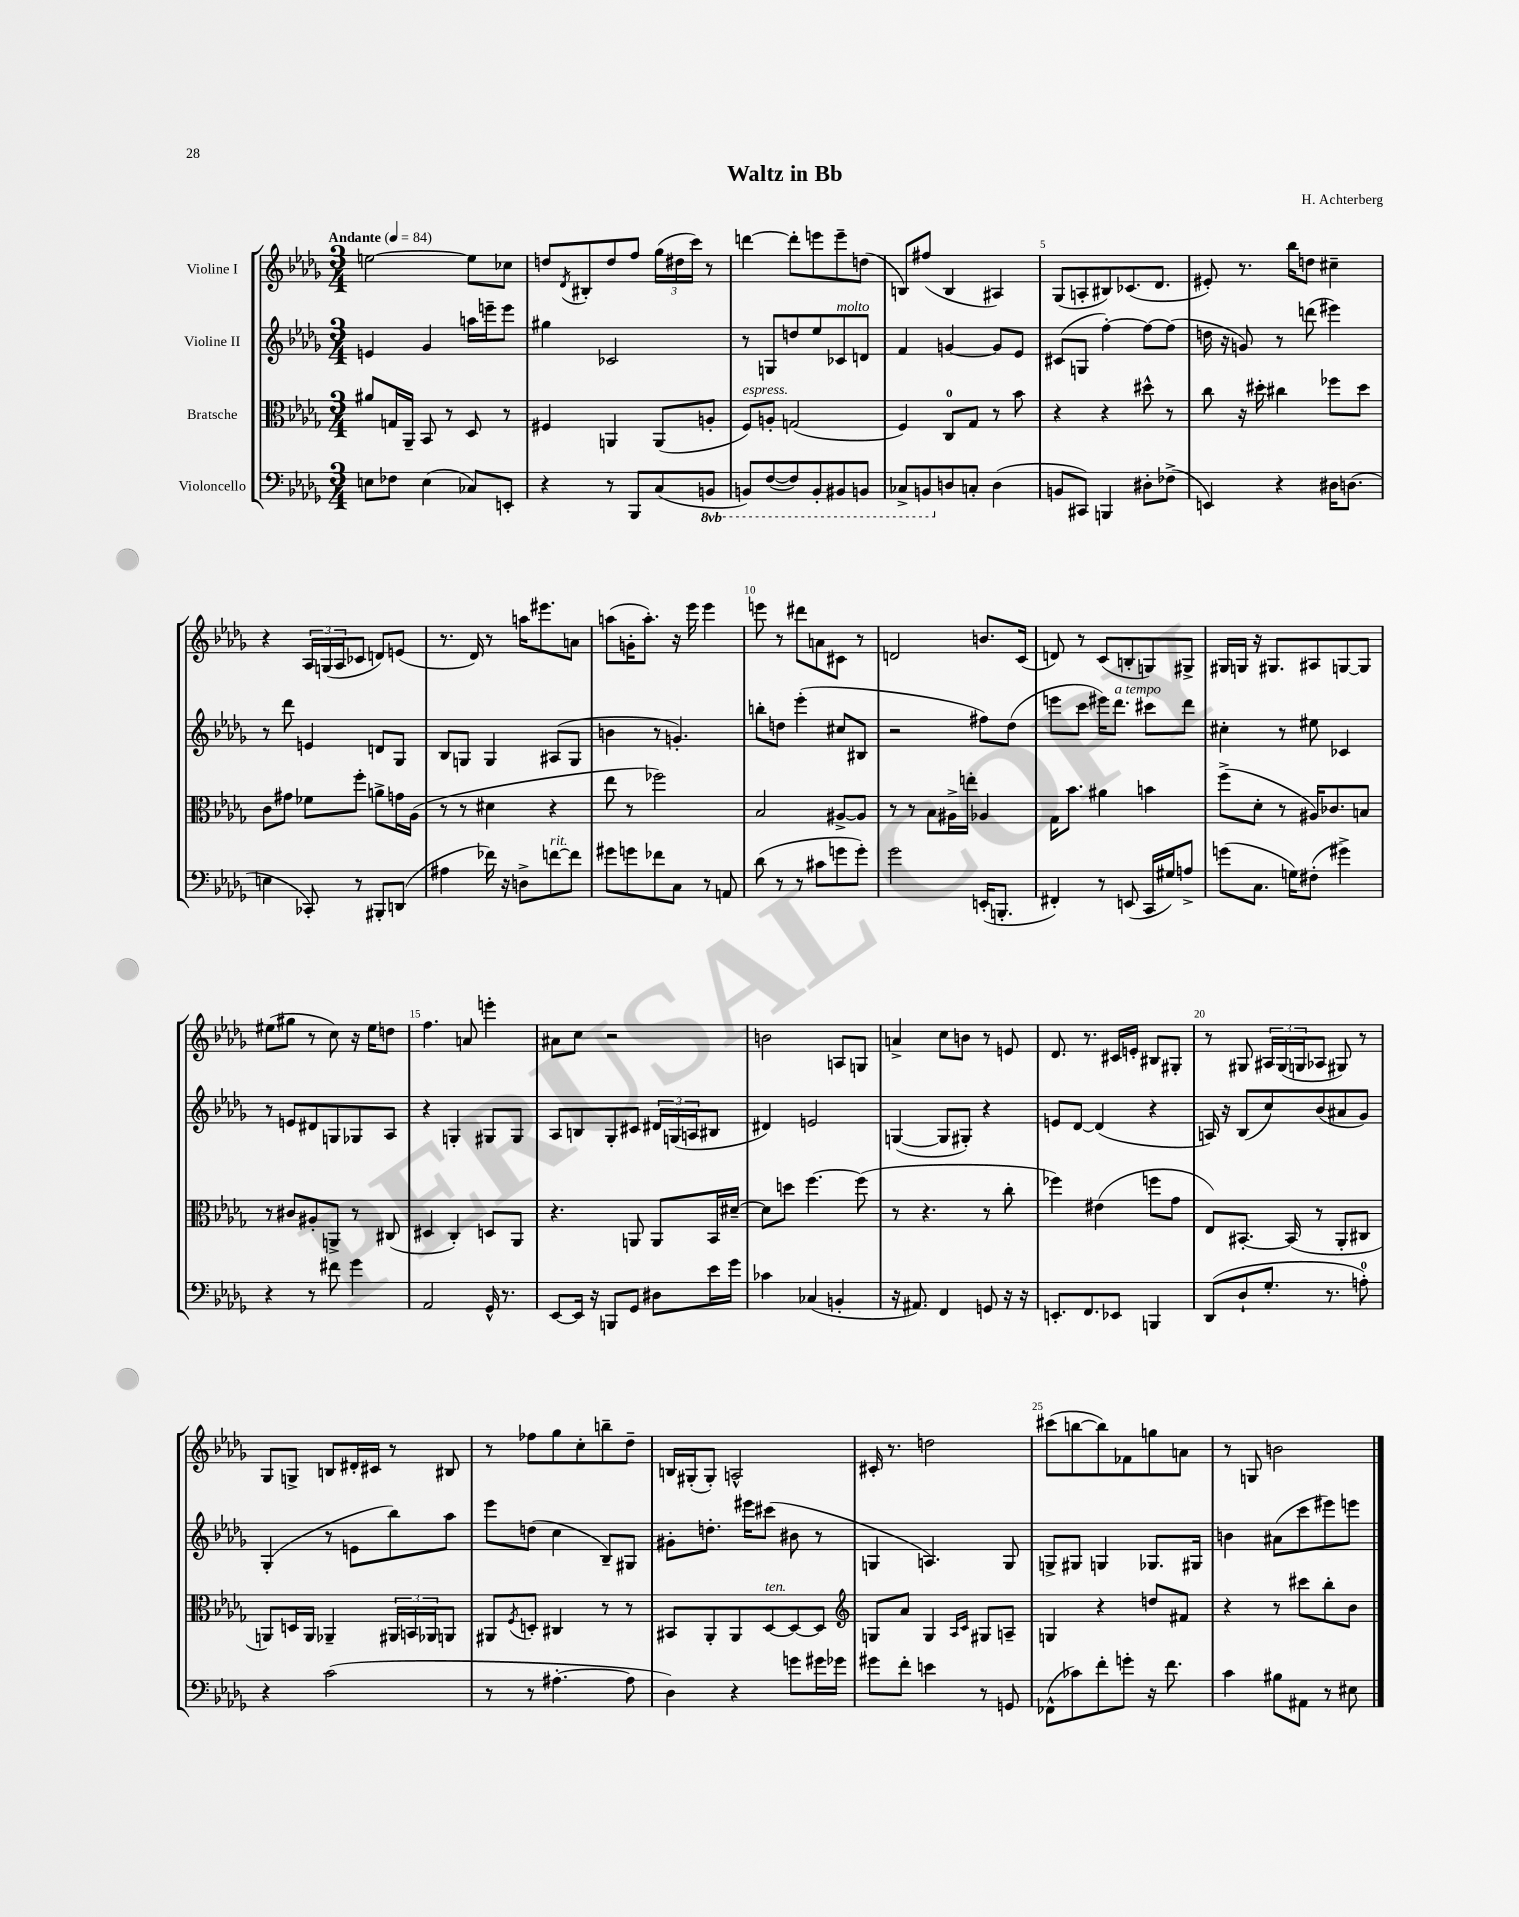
\header { title = "Waltz in Bb" composer = "H. Achterberg" }
<<
\new StaffGroup <<
\new Staff = "s0" \with { instrumentName = "Violine I" } {
    \clef treble \key des \major \numericTimeSignature \time 3/4 \tempo "Andante" 4 = 84
    e''2~ e''8 ces''8 |
    d''8 \acciaccatura { des'8 } bis8-. d''8 f''8 \tuplet 3/2 { ges''16( dis''16 c'''16) } r8 |
    d'''4~ d'''8-. e'''8 e'''8-- d''8( |
    b8) fis''8( b4 ais4) |
    ges8( a8-. bis8) ces'8.( des'8. |
    eis'8-.) r8. bes''16 d''8 cis''4-- |
    r4 \tuplet 3/2 { aes16 g16( aes16 } ces'8 d'8) e'8( |
    r8. des'16) r8 a''16 eis'''8. a'8 |
    a''8( g'16-. a''8.-.) r16 ees'''16 ees'''4 |
    e'''8 r8 dis'''8 a'8 cis'8 r8 |
    d'2 b'8. c'16( |
    d'8) r8 c'8( b8-. g8) gis8-> |
    gis16 g16 r16 gis8. ais8 g8~ g8 |
    eis''8( gis''8 r8 c''8) r16 eis''16 d''8 |
    f''4. a'8 e'''4-. |
    ais'8 c''8 r2 |
    b'2 a8 g8 |
    a'4-> c''8 b'8 r8 e'8 |
    des'8. r8. cis'16 e'16-. bis8 gis8-. |
    r8 gis8 \tuplet 3/2 { ais16 gis16( g16 } aes8 gis8) r8 |
    ges8 g8-> b8 dis'16-. cis'16 r8 bis8 |
    r8 fes''8 ges''8 c''8-. b''8-- des''8-- |
    b16 gis16-.( gis8-.) a2-^ |
    cis'16-. r8. d''2 |
    cis'''8( b''8~ b''8) fes'8 g''8 a'8 |
    r8 g8 b'2 \bar "|." |
}
\new Staff = "s1" \with { instrumentName = "Violine II" } {
    \clef treble \key des \major \numericTimeSignature \time 3/4
    e'4 ges'4 a''16 e'''16-- e'''8 |
    gis''4 ces'2 |
    r8 g8 d''8 ees''8 ces'8^\markup { \italic "molto" } d'8 |
    f'4 g'4~ g'8 ees'8 |
    cis'8( g8 f''4~-.) f''8~ f''8( |
    d''16 r16 g'8) r8 d'''8( eis'''4) |
    r8 des'''8 e'4 d'8 ges8 |
    bes8 g8 g4 ais8( g8 |
    b'4 r8 g'4.-.) |
    b''8-. d''8 ees'''4-.( cis''8 bis8 |
    r2 fis''8) des''8( |
    e'''8 c'''8 eis'''16) des'''8.^\markup { \italic "a tempo" } cis'''8 des'''8 |
    cis''4-. r8 eis''8 ces'4 |
    r8 e'8 dis'8 g8 ges8 aes8 |
    r4 g4-. gis8 gis8 |
    aes8 b8 ges8-. cis'8 \tuplet 3/2 { dis'16 g16( a16 } bis8 |
    dis'4) e'2 |
    g4~( g8 gis8-.) r4 |
    e'8 des'8~ des'4( r4 |
    a16) r16 bes8( c''8) bes'8( ais'8 ges'8) |
    ges4-.( r8 e'8 bes''8) aes''8 |
    ees'''8 d''8( c''4 bes8--) gis8 |
    gis'8-. d''8.-. eis'''16 cis'''8( bis'8 r8 |
    g4 a4.) g8 |
    g8-> gis8 g4 ges8. gis16 |
    b'4 ais'8( c'''8 eis'''8) e'''8 \bar "|." |
}
\new Staff = "s2" \with { instrumentName = "Bratsche" } {
    \clef alto \key des \major \numericTimeSignature \time 3/4
    ais'8 g16 aes,16-- bes,8 r8 des8 r8 |
    fis4 a,4 a,8( a8-. |
    f8^\markup { \italic "espress." }) a8-. g2( |
    f4) c8-0 ges8 r8 bes'8 |
    r4 r4 dis''8-^ r8 |
    c''8 r16 dis''16-. cis''4 fes''8 dis''8 |
    c'8 gis'8 fes'8 f''8-. a'8-> g'16 aes16( |
    r8 r8 dis'4 r4 |
    ees''8 r8 fes''2) |
    bes2 ais8~-> ais8 |
    r8 r8 bes8 ais16-> e''16-. aes4 |
    ges16 bes'8. ais'4 b'4 |
    f''8->( des'8-. r8 ais16) ces'8. b8 |
    r8 cis'8 ais8-. a,8-> r8 cis8( |
    dis4 c4-.) d8 aes,8 |
    r4. a,8 a,8 bes,16 dis'16~-- |
    dis'8 d''8 f''4.~ f''8( |
    r8 r4. r8 c''8-. |
    fes''4) eis'4( f''8 ges'8 |
    ees8) bis,8.~-. bis,16( r8 aes,8-. cis8 |
    a,8) d16 a,16 aes,4-- \tuplet 3/2 { ais,16 b,16 aes,16 } a,8 |
    ais,8 \acciaccatura { f8 } d8-. cis4 r8 r8 |
    bis,8 aes,8-. aes,8 des8~^\markup { \italic "ten." } des8~ des8 |
    \clef treble g8 aes'8 g4 \grace { aes16 c'16 } gis8 a8-- |
    g4 r4 d''8 fis'8 |
    r4 r8 cis'''8 bes''8-. bes'8 \bar "|." |
}
\new Staff = "s3" \with { instrumentName = "Violoncello" } {
    \clef bass \key des \major \numericTimeSignature \time 3/4 \set Staff.ottavationMarkups = #ottavation-simple-ordinals
    e8 fes8 e4( ces8) e,8-. |
    r4 r8 bes,,8 c8( \ottava #-1 b,,8 |
    b,,8) f,8~( f,8) b,,8-. bis,,8 b,,8 |
    ces,8-> b,,8 \ottava #0 d8 c!8-. d4( |
    b,8 cis,8) b,,4 dis8-. fes8->( |
    e,4) r4 dis16 d8.( |
    e4 ces,8-.) r8 bis,,8-. d,8( |
    ais4 fes'16) r16 d8-> f'8~^\markup { \italic "rit." } f'8 |
    gis'8 g'8 fes'8 c8 r8 a,8 |
    des'8( r8 r8 cis'8 g'8 g'8-.) |
    ges'2 e,16-.( b,,8.-. |
    fis,4-.) r8 e,8( c,16 gis16) a8-> |
    g'8( c8. g16) fis8-.( gis'4->) |
    r4 r8 fis'8 ges'4 |
    aes,2 ges,16-^ r8. |
    ees,8~ ees,16 r16 b,,8 ges,8 dis8 ees'16 ges'16 |
    ces'4 ces4( b,4-. |
    r16 ais,8.) f,4 g,8 r16 r16 |
    e,8.-. f,8. ees,8 b,,4 |
    des,8( des8-! ges8.-. r8. a8-0-.) |
    r4 c'2( |
    r8 r8 ais4.~-. ais8 |
    des4) r4 g'8 gis'16 ges'16 |
    gis'8 f'8-. e'4 r8 g,8 |
    fes,8-^( ces'8) f'8-. g'8-. r16 f'8. |
    c'4 bis8 ais,8 r8 eis8 \bar "|." |
}
>>
>>
\layout { \context { \Score \override BarNumber.break-visibility = ##(#f #t #t) barNumberVisibility = #(every-nth-bar-number-visible 5) } }
